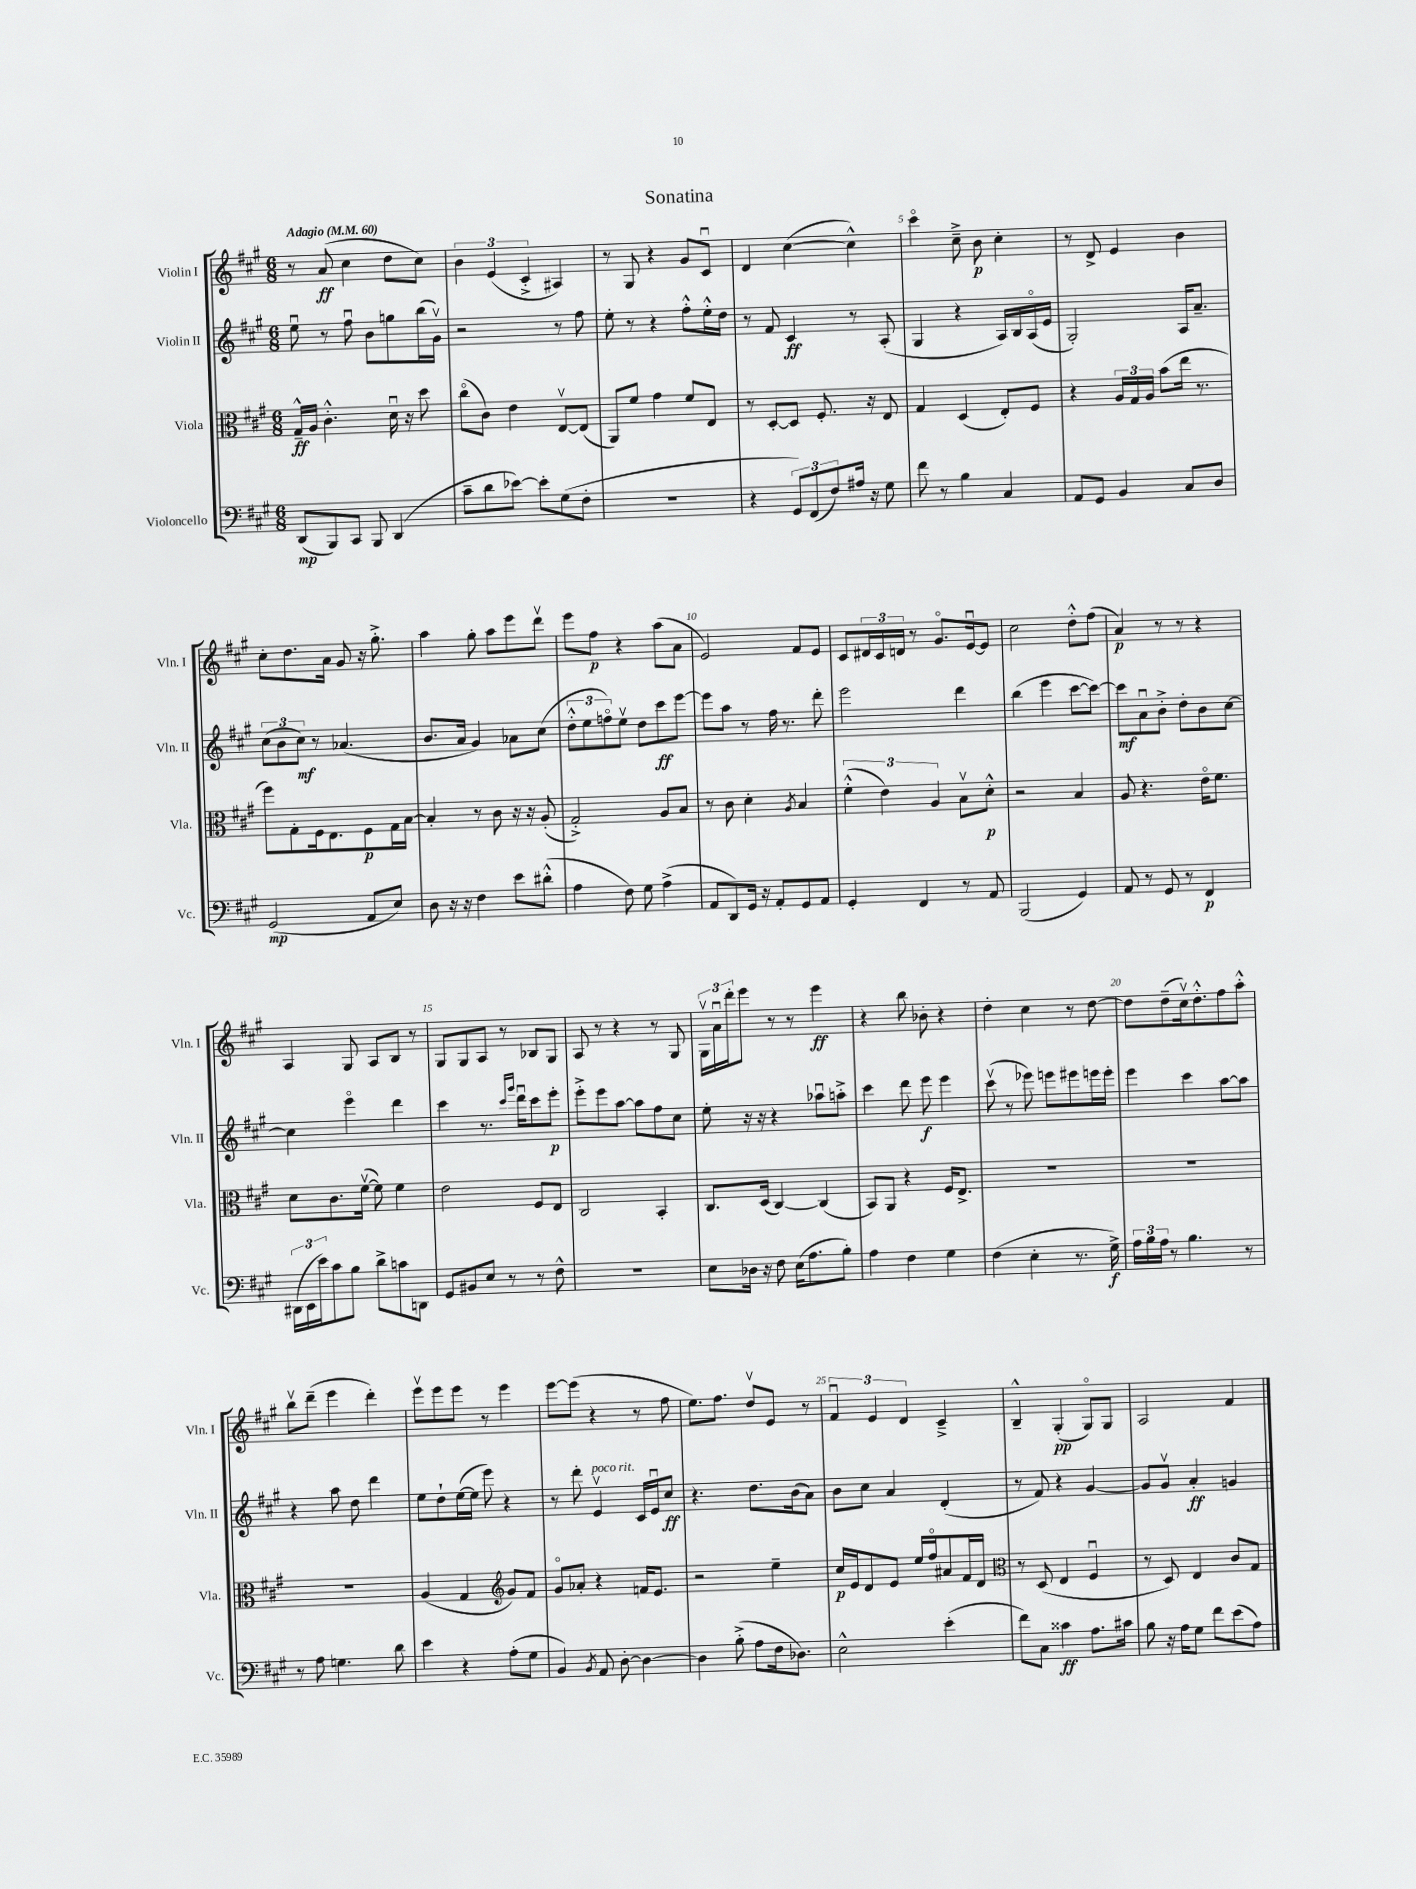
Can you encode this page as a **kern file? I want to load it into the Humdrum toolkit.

**kern	**kern	**kern	**kern
*staff4	*staff3	*staff2	*staff1
*clefF4	*clefC3	*clefG2	*clefG2
*k[f#c#g#]	*k[f#c#g#]	*k[f#c#g#]	*k[f#c#g#]
*M6/8	*M6/8	*M6/8	*M6/8
*MM60	*MM60	*MM60	*MM60
(8DD	16G#~^^	8eeu	8r
.	16A	.	.
8BBB)	4.c#'^^	8r	(8a
8CC#	.	8ff#u	4cc#
8BBB	.	8b	.
(4DD	16du	8gg	8dd
.	16r	.	.
.	8dd	(16bb	8cc#)
.	.	16g#v)	.
=	=	=	=
8c#~	(8cc#o	2r	6b
8d	8c#)	.	.
.	.	.	(6e
[8e-)	4e	.	.
.	.	.	6c#'^
8e-']	.	.	.
(8G#	[8Ev	8r	4A#)
8F#'	(8E]	8ff#	.
=	=	=	=
2.r	8AA)	8ee'	8r
.	8f#	8r	8G#
.	4g#	4r	4r
.	8f#	8ff#'^^	8g#
.	8E	16ee'^^	8c#u
.	.	16dd	.
=	=	=	=
4r	8r	8r	4d
.	[8D'	8f#	.
12GG#)	8D]	4c#	([4cc#
(12FF#	.	.	.
.	8.F#'	.	.
12F#)	.	.	.
16A#	.	8r	4cc#^^])
16r	16r	.	.
8G#	8E	(8A'	.
=	=	=	=
8f#	4G#	4G#	4ccc#o
8r	.	.	.
4B	(4D	4r	8cc#~^
.	.	.	8b
4C#	8E')	16A)	4cc#'
.	.	16B	.
.	8F#	(16Ao	.
.	.	16e	.
=	=	=	=
8AA	4r	2G#')	8r
8GG#	.	.	8d^
4BB	24A	.	4e
.	24G#	.	.
.	24A	.	.
.	(8b	.	.
8C#	16ee	16A	4b
.	8.r	8.a~	.
8D	.	.	.
=	=	=	=
(2GG#	8ff#)	(12cc#	8cc#'
.	.	12b	.
.	8G#'	.	8.dd
.	.	12cc#)	.
.	16F#	8r	.
.	8.E	.	16a
.	.	(4.a-	8g#
8AA	8F#	.	16r
.	.	.	8.gg#'^
8E)	16G#	.	.
.	[16B	.	.
=	=	=	=
8D	4B']	8.b	4aa
16r	.	.	.
16r	.	16a	.
4F#	8r	4g#)	8gg#'
.	8c#	.	8aa
8e	16r	8a-	8eee
.	16r	.	.
(8d#'^^	(8A'	(8cc#	8dddv
=	=	=	=
4A	2G#'^)	12dd'^^	8eee
.	.	12ee	.
.	.	.	8ff#
.	.	12ffo)	.
8F#)	.	8eev	4r
8G#	.	8dd	.
(4A^	8A	8ccc#	(8aa
.	8B	[8eee	8a
=	=	=	=
8AA	8r	8eee]	2e)
8DD)	8c#	8aa	.
16GG#	4d'	8r	.
16r	.	.	.
8AA'	.	16ff#	.
.	.	8.r	.
.	8qA	.	.
8GG#	4B	.	8f#
8AA	.	8ddd'	8e
=	=	=	=
4GG#'	(6f#'^^	2eee	8c#
.	.	.	24d#
.	6e)	.	24c#
.	.	.	24d
4FF#	.	.	8r
.	6A	.	.
.	.	.	8.g#o
8r	8Bv	4ddd	.
.	.	.	[16eu
8AA	8d'^^	.	8e]
=	=	=	=
(2BBB	2r	(4bb	2cc#
.	.	4eee	.
4GG#)	4B	[8ccc#	8dd'^^
.	.	8ccc#_)	(8ff#
=	=	=	=
8AA	8A	8ccc#]	4a)
8r	4.r	8au	.
8GG#	.	8b'^	8r
8r	.	8dd'	8r
4FF#	16eo	8b	4r
.	8.f#	.	.
.	.	[8cc#	.
=	=	=	=
(24DD#	8d	4cc#]	4A
24EE	.	.	.
24e)	.	.	.
8c#	8.c#	.	.
8B	.	4eeeo	8G#
.	([16f#v	.	.
8d^	8f#])	.	8A
8c	4f#	4ddd	8B
8DD	.	.	8r
=	=	=	=
8GG#	2e	4ccc#	8G#
8BB#	.	.	8G#
8E	.	8.r	8A
8r	.	.	8r
.	.	16qqccc#	.
.	.	16qqggg#	.
.	.	16dddu	.
8r	8F#	8ccc#	8B-
8F#^^	8E	8eee'	8G#
=	=	=	=
2.r	2C#	8eee'^	8A
.	.	8eee	8r
.	.	[8aa	4r
.	.	8aa]	.
.	4BB'	8ff#	8r
.	.	8cc#	8G#
=	=	=	=
8E	8.C#	8ee'	24G#v
.	.	.	24au
.	.	.	24ddd'
16D-	.	16r	8eee
16r	(16D	16r	.
8F#	[4C#)	4r	8r
(16E	.	.	8r
8.A	.	.	.
.	(4C#]	8aa-u	4eee
8B')	.	8aa'^	.
=	=	=	=
4A	8BB)	4ccc#	4r
.	8AA	.	.
4F#	4r	8ddd	8bb
.	.	8eee	8b-'
4G#	16F#	4eee	4r
.	8.E^	.	.
=	=	=	=
(4F#	2.r	(8ccc#v	4dd'
.	.	8r	.
4E'	.	8eee-)	4cc#
.	.	8eee	.
8.r	.	8eee#	8r
.	.	16eee	[8dd
16G#^)	.	16eee'	.
=	=	=	=
24A	2.r	4eee	8dd]
24B	.	.	.
24A	.	.	.
8r	.	.	(8dd~
4.B	.	4ccc#	16cc#v)
.	.	.	8.dd'^^
.	.	[8aa	8ff#
8r	.	8aa]	8aa'^^
=	=	=	=
8r	2.r	4r	8bbv
8A	.	.	(8ddd~
4.G	.	8aa	4eee
.	.	8dd	.
.	.	4ddd	4ddd')
8d	.	.	.
=	=	=	=
4e	(4A	8ee	8eeev
.	.	8dd`	8eee
4r	4G#	([16ee	8eee
.	.	16ee]	.
.	.	8eee)	8r
*	*clefG2	*	*
(8A'	8g#)	4r	4eee
8G#	8f#	.	.
=	=	=	=
4BB)	8g#o	8r	[8eee
.	8a-'	8ddd'	(8eee]
8qBB	.	.	.
8AA	4r	4ev	4r
[8D'	.	.	.
4D_	16f	16c#	8r
.	8.e	16eu	.
.	.	8cc#	8ff#
=	=	=	=
4D]	2r	4.r	8.ee)
.	.	.	8.ff#
(8B'^	.	.	.
8A	.	8.dd	8ddv
16F#	4ee~	.	8e
8.D-)	.	(16b	.
.	.	8a)	8r
=	=	=	=
2E^^	16cc#	8b	6f#u
.	16e	.	.
.	8d	8cc#	.
.	.	.	6e
.	8e	4a	.
.	.	.	6d
.	16ee	.	.
.	16ff#o	.	.
(4e'	8a#	(4d'	4c#~^
.	16f#	.	.
.	16d	.	.
=	=	=	=
*	*clefC3	*	*
8f#)	8r	8r	4B~^^
8C#	(8D	8f#)	.
4c##	4E	4r	(4G#'
8.A	4F#u	[4g#	8G#o)
.	.	.	8G#
16c#	.	.	.
=	=	=	=
8B	8r	8g#]	2A
16r	8D)	8g#v	.
16A	.	.	.
8G#	4E	4a'	.
8f#	.	.	.
(8e	8c#	4g	4f#
8A)	8G#	.	.
==	==	==	==
*-	*-	*-	*-
